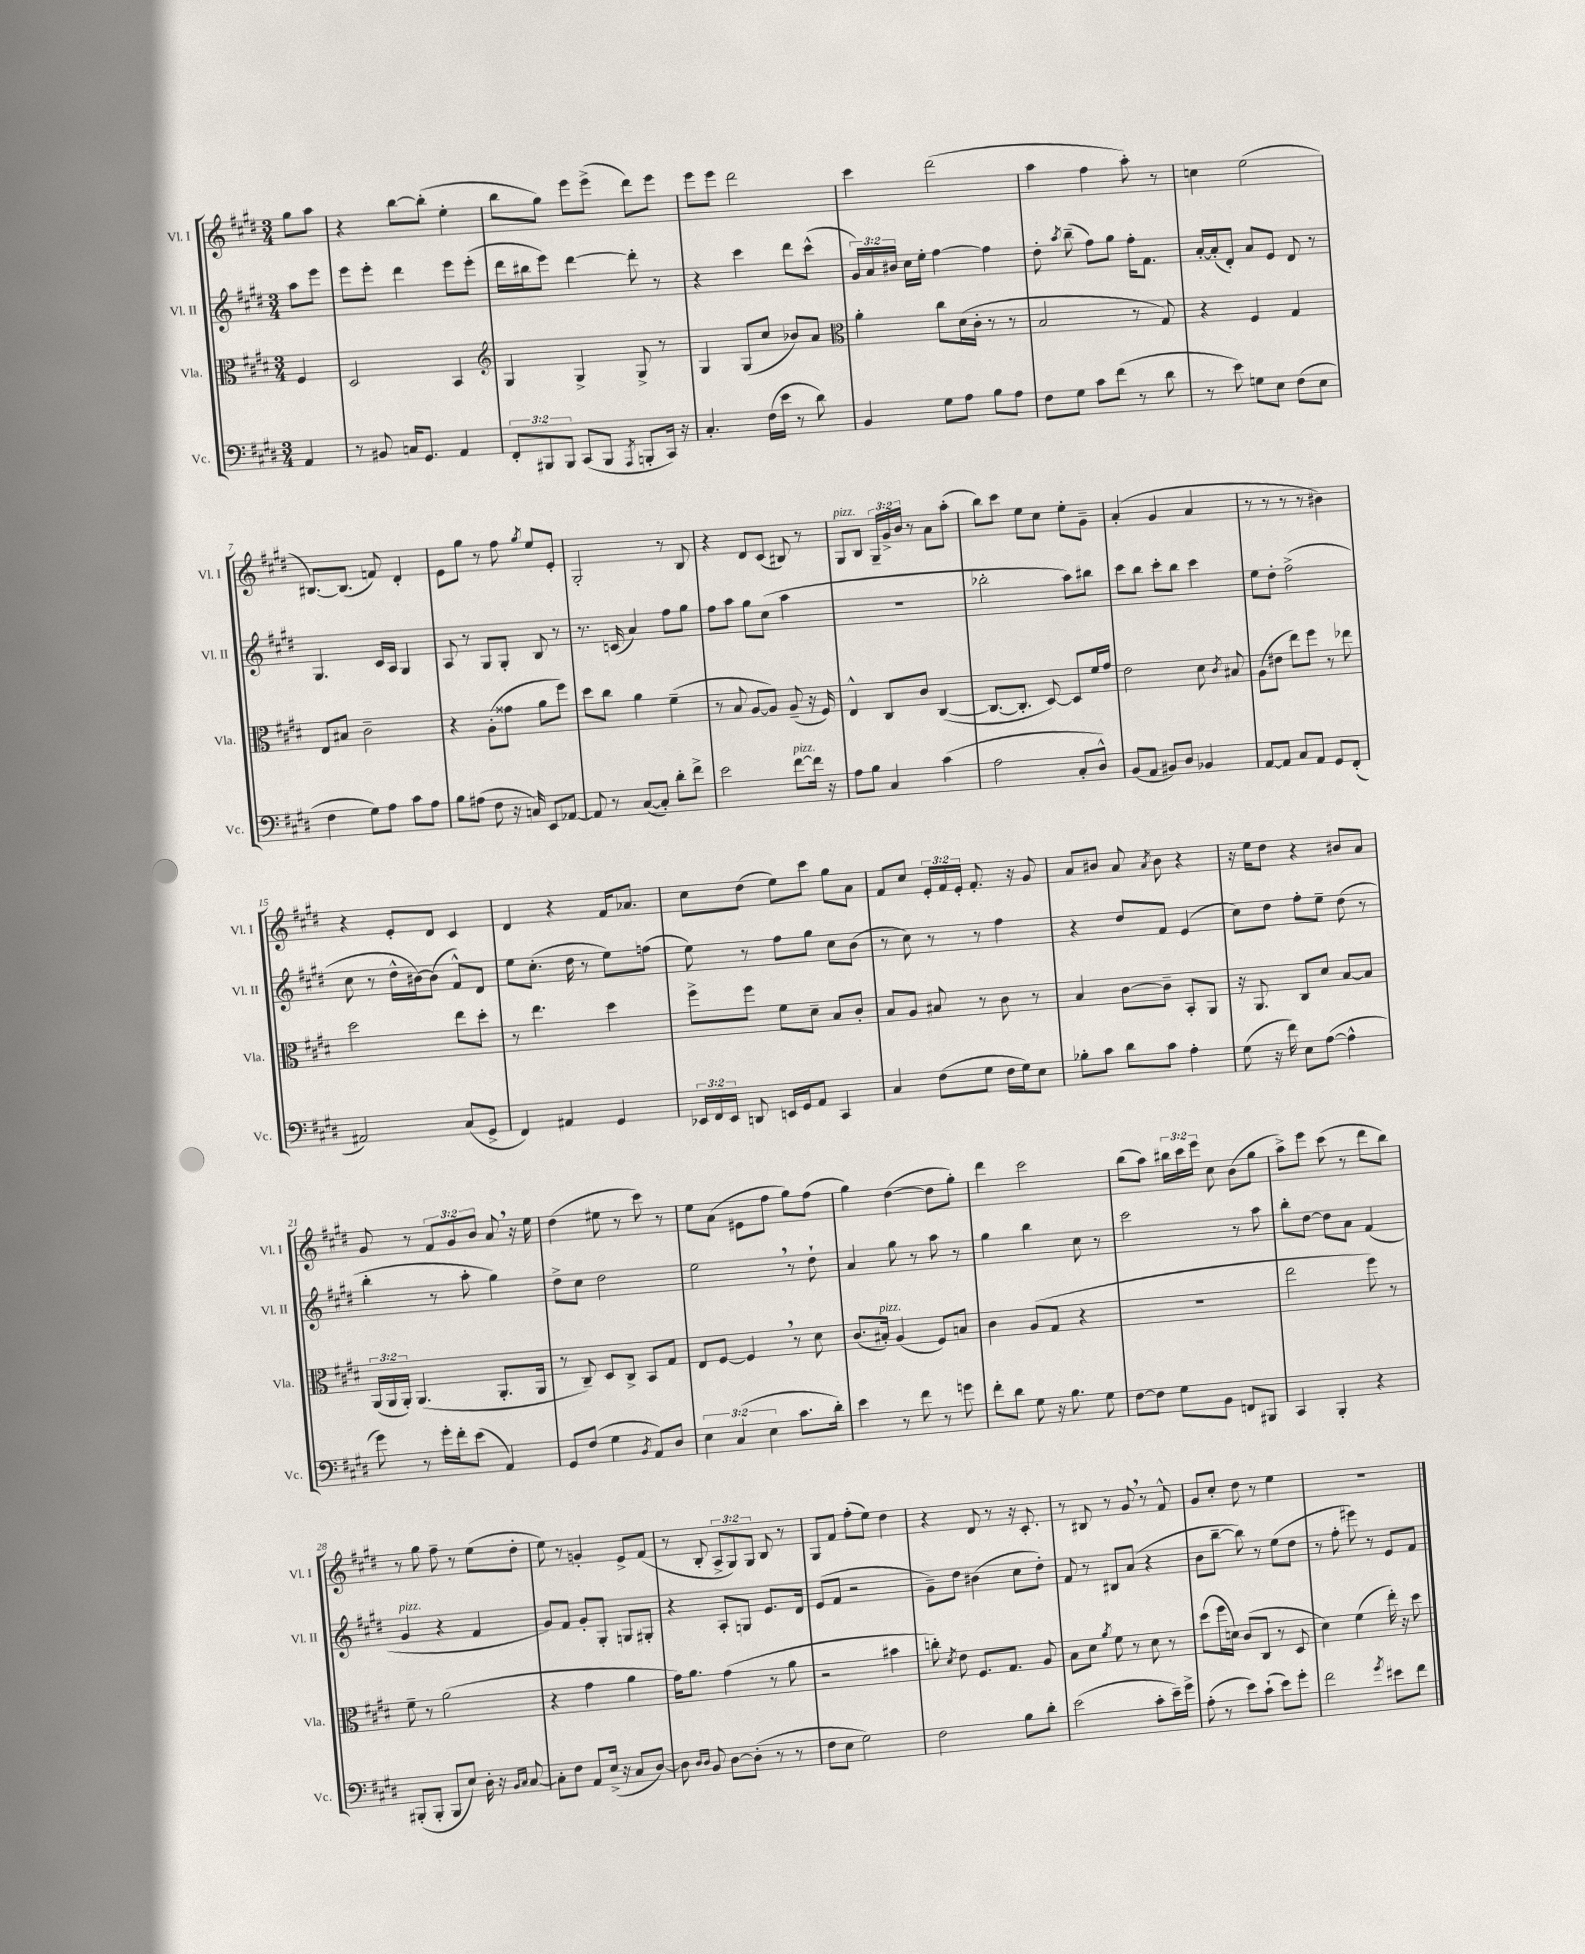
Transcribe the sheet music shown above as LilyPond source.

<<
\new StaffGroup <<
\new Staff = "s0" \with { instrumentName = "Vl. I" shortInstrumentName = "Vl. I" } {
    \clef treble \key e \major \numericTimeSignature \time 3/4 \override Staff.TupletNumber.text = #tuplet-number::calc-fraction-text \partial 4
    \autoBeamOff gis''8[ a''8] |
    r4 b''8[~ b''8]-.( e''4-. |
    b''8[ gis''8]) e'''8[ e'''8]->( dis'''8[) e'''8] |
    e'''8[ e'''8] dis'''2 |
    cis'''4 dis'''2( |
    a''4 fis''4 a''8-.) r8 |
    c''4 e''2( |
    bis8.[~) bis8.]( f'8) dis'4-. |
    e'8[ gis''8] r8 fis''8 \acciaccatura { gis''8 } e''8[ e'8]-. |
    gis2-. r8 b8 |
    r4 dis'8[ cis'8]( bis8) r8 |
    gis8[^\markup { \italic "pizz." } b8] \tuplet 3/2 { gis16[-- gis'16-> b'16] } r8 a'8[ a''8]-.( |
    b''8[) cis'''8] e''8[ cis''8] e''8[-. gis'8]-- |
    a'4-.( gis'4 a'4 |
    r8 r8 r8 r8 bis'4) |
    r4 e'8[-. dis'8] cis'4 |
    dis'4 r4 fis'16[ aes'8.] |
    cis''8[ dis''8]( e''8[) cis'''8] gis''8[ a'8] |
    fis'8[ cis''8] \tuplet 3/2 { e'16[-. fis'16 e'16]-. } fis'8.-. r16 gis'8 |
    a'8[ bis'8] a'8 \acciaccatura { a'8 } bis'8 r4 |
    r16 e''16[ dis''8] r4 bis'8[ a'8] |
    gis'8 r8 \tuplet 3/2 { fis'8[ gis'8 b'8] } a'8 \breathe r16 e''16 |
    dis''4( eis''8 r8 cis'''8) r8 |
    e''8[ a'8]( eis'8[ fis''8] gis''8[) fis''8]( |
    gis''4) dis''4~( dis''8[ gis''8]-.) |
    dis'''4 cis'''2 |
    b''8[( a''8]) \tuplet 3/2 { bis''16[ cis'''16 e'''16] } cis''8 b'8[( gis''8] |
    a''8[->) e'''8] cis'''8( r8 dis'''8[ b''8]) |
    r8 gis''8 fis''8-- r8 e''8[( dis''8]-. |
    e''8) r8 g'4-. e'8[-> fis'8]( |
    r8 b8-. \tuplet 3/2 { a8[-> gis8) gis8] } b8 r8 |
    gis8[ fis'8] fis''8[-.( e''8]) dis''4 |
    r4 dis'8 r8 r16 cis'8.-. |
    r8 bis8 r8 gis'8 \breathe r8 fis'8-^ |
    gis'8[ cis''8]-. dis''8 r8 e''4 |
    R2. \bar "|." |
}
\new Staff = "s1" \with { instrumentName = "Vl. II" shortInstrumentName = "Vl. II" } {
    \clef treble \key e \major \numericTimeSignature \time 3/4 \override Staff.TupletNumber.text = #tuplet-number::calc-fraction-text \partial 4
    \autoBeamOff a''8[ e'''8] |
    e'''8[ e'''8]-. dis'''4 e'''8[ e'''8]-.( |
    dis'''16[ bis''16 e'''8]) dis'''4~ dis'''8-. r8 |
    r4 cis'''4 dis'''8[ cis'''8]-^( |
    \tuplet 3/2 { gis'16[) a'16 bis'16] } cis''16[ e''16]-. fis''4~ fis''4 |
    dis''8-. \acciaccatura { a''8 } b''8--( fis''8[) gis''8] fis''16[-. fis'8.] |
    a'16[~-. a'16-.( dis'8]-.) a'8[ e'8] dis'8 r8 |
    gis4. cis'16[ a16] gis4 |
    a8 r8 gis8[ gis8]-. b8 r8 |
    r8. c'16( a'4) fis''8[ gis''8] |
    fis''8[ a''8] gis''8[ cis''8]( a''4 |
    R2. |
    bes''2-. a''8[) bis''8] |
    cis'''8[ b''8] cis'''8[-. b''8] cis'''4 |
    e''8[ dis''8]-. fis''2->( |
    cis''8 r8 dis''16[-^ bis'16~) bis'8]( fis'8[-^) dis'8] |
    e''8[ cis''8.]-.( dis''16 r8 e''8[) f''8]( |
    e''8) r8 fis''8[ gis''8] cis''8[ b'8]( |
    r8 cis''8) r8 r8 fis''4 |
    r4 dis''8[ fis'8] e'4( |
    cis''8[) dis''8] fis''8[-. e''8]-- dis''8( r8 |
    b''4-. r8 a''8-. gis''4) |
    dis''8[-> cis''8] dis''2 |
    e''2 \breathe r8 dis''8-! |
    a'4 gis''8 r8 a''8 r8 |
    gis''4 b''4 cis''8 r8 |
    cis'''2 r8 a''8 |
    b''8[-. dis''8]~ dis''8[ a'8] fis'4( |
    gis'4^\markup { \italic "pizz." } r4 fis'4 |
    gis'8[) fis'8] gis'8[-. gis8]-. g8[ gis8]-. |
    r4 a8[-. g8] e'8.[ dis'16] |
    e'8[( fis'8] r2 |
    gis'8[--) dis''8] bis'4( cis''8[ dis''8]-.) |
    fis'8 r8 bis8[ a'8]( r4 |
    b'8[ b''8]~-- b''8) r8 e''8[( dis''8] |
    r8 fis''8-. eis'''8) r8 e'8[ fis'8] \bar "|." |
}
\new Staff = "s2" \with { instrumentName = "Vla." shortInstrumentName = "Vla." } {
    \clef alto \key e \major \numericTimeSignature \time 3/4 \override Staff.TupletNumber.text = #tuplet-number::calc-fraction-text \partial 4
    \autoBeamOff fis4 |
    dis2 b,4 |
    \clef treble gis4 gis4-> gis8-> r8 |
    gis4 gis8[( cis''8] bes'8[) a'8] |
    \clef alto a'4-. cis''8[ dis'16( cis'16]-. r8 r8 |
    b2 r8 gis8) |
    r4 fis4 gis4 |
    e8[ bis8] cis'2-- |
    r4 a8[-.( gisis'8] a'8[ fis''8]) |
    dis''8[ cis''8] a'4 fis'4--( |
    r8 b8 a8[~ a8]) a8--( r16 fis16) |
    e4-^ cis8[ cis'8] cis4~( |
    cis8.[~ cis8.]-. dis8~) dis8[ fis'16 gis'16] |
    e'2 dis'8 \acciaccatura { cis'8 } bis8 |
    a8[( eis'8] e''8[) fis''8] r8 ees''8 |
    dis''2 e''8[ dis''8]-. |
    r8 e''4. dis''4 |
    fis''8[-> fis''8] fis'8[ dis'8]-- b8[ cis'8]-. |
    b8[ a8] bis8 r8 cis'8 r8 |
    b4 cis'8[~ cis'8]-- b,8[-. a,8] |
    r16 a,8. cis8[ dis'8] b8[~ b8] |
    \tuplet 3/2 { a,16[( a,16 a,16]-.) } a,4.( a,8.[-. a,16] |
    r8 cis8--) dis8[ cis8]-> b,8[ gis8] |
    e8[ fis8]~ fis4 \breathe r8 dis'8 |
    cis'8.[( bis16]-.^\markup { \italic "pizz." }) a4( fis8[) b8] |
    cis'4 a8[( gis8] r4 |
    R2. |
    e''2 fis''8) r8 |
    fis'8-- r8 a'2( |
    r4 gis'4 a'4 |
    gis'16[) a'8.] gis'4( r8 a'8 |
    r2 bis'4 |
    c''8-.) \acciaccatura { dis'8 } e'8 fis8.[ gis8.] a8 |
    b8[ dis'8] \acciaccatura { a'8 } fis'8 r8 dis'8 r8 |
    dis''8[( fis''16 d'16]) cis'8[( cis8] r8 dis8 |
    dis'4) fis'4( e''16-.) r16 dis''8 \bar "|." |
}
\new Staff = "s3" \with { instrumentName = "Vc." shortInstrumentName = "Vc." } {
    \clef bass \key e \major \numericTimeSignature \time 3/4 \override Staff.TupletNumber.text = #tuplet-number::calc-fraction-text \partial 4
    \autoBeamOff a,4 |
    r8 bis,8 c16[ gis,8.] a,4 |
    \tuplet 3/2 { fis,8[-. bis,,8 bis,,8] } cis,8[( bis,,8] \acciaccatura { a,,8 } b,,8[-. cis,16]) r16 |
    cis4.-. fis16[( e'16] r8 dis'8) |
    b,4 gis8[ a8] b8[ a8] |
    fis8[ gis8] cis'8[ fis'8]( r8 dis'8 |
    r8 e'8) g8[ e8] fis8[( e8] |
    fis4 gis8[) a8] cis'8[ a8] |
    b8[ ais8]( fis8 r16 c16) e,8[ aes,8]~ |
    aes,8 r8 cis8[~( cis8]-.) dis'8[-. fis'8]-> |
    e'2 fis'8[~^\markup { \italic "pizz." } fis'16] r16 |
    a8[ b8] cis4 cis'4( |
    a2 cis8[-. dis8]-^) |
    b,8[( a,8] bis,8[) dis8] bes,4 |
    a,8[~ a,8] cis8[ a,8] gis,8[ fis,8]-.( |
    ais,2) cis8[( gis,8]-> |
    fis,4) ais,4 gis,4 |
    \tuplet 3/2 { ees,16[ fis,16 ees,16] } d,8 e,16[ gis,16 a,8] cis,4 |
    cis4 fis8[( gis8] fis16[ gis16) e8] |
    bes8[-. cis'8] dis'8[ cis'8] a4-. |
    gis8( r16 fis'16) e8[ a8]~( a4-^ |
    gis'8) r8 gis'16[-. fis'16-. e'8]( a,4) |
    gis,8[ fis8]( gis4 \acciaccatura { b,8 } a,8[) dis8] |
    \tuplet 3/2 { e4 cis4( e4 } cis'8.[ dis'16]-.) |
    e'4 r8 fis'8 r8 g'8 |
    fis'8[-. dis'8] gis8 r16 b8. gis8 |
    fis8[~ fis8] gis8[ b,8] f,8[ bis,,8] |
    cis,4 b,,4-. r4 |
    bis,,8[-.( bis,,8]-. bis,,8[ e8]) dis16-. r16 \grace { b,16[ cis16] } cis8~ |
    cis8[-. fis8] a,8[ e16]->( r16 cis8[ dis8]~) |
    dis8 \grace { dis16[ dis16] } b,8 dis8[~ dis8]-.( r8 r8 |
    fis8[ e8] gis2) |
    fis2 b8[ dis'8]-. |
    e'2( cis'8[-. e'16--) gis'16]-> |
    a8-.( r8 e'8[) cis'8]-!( e'8[) gis'8]-. |
    fis'2 \acciaccatura { gis'8 } eis'8[ fis'8] \bar "|." |
}
>>
>>
